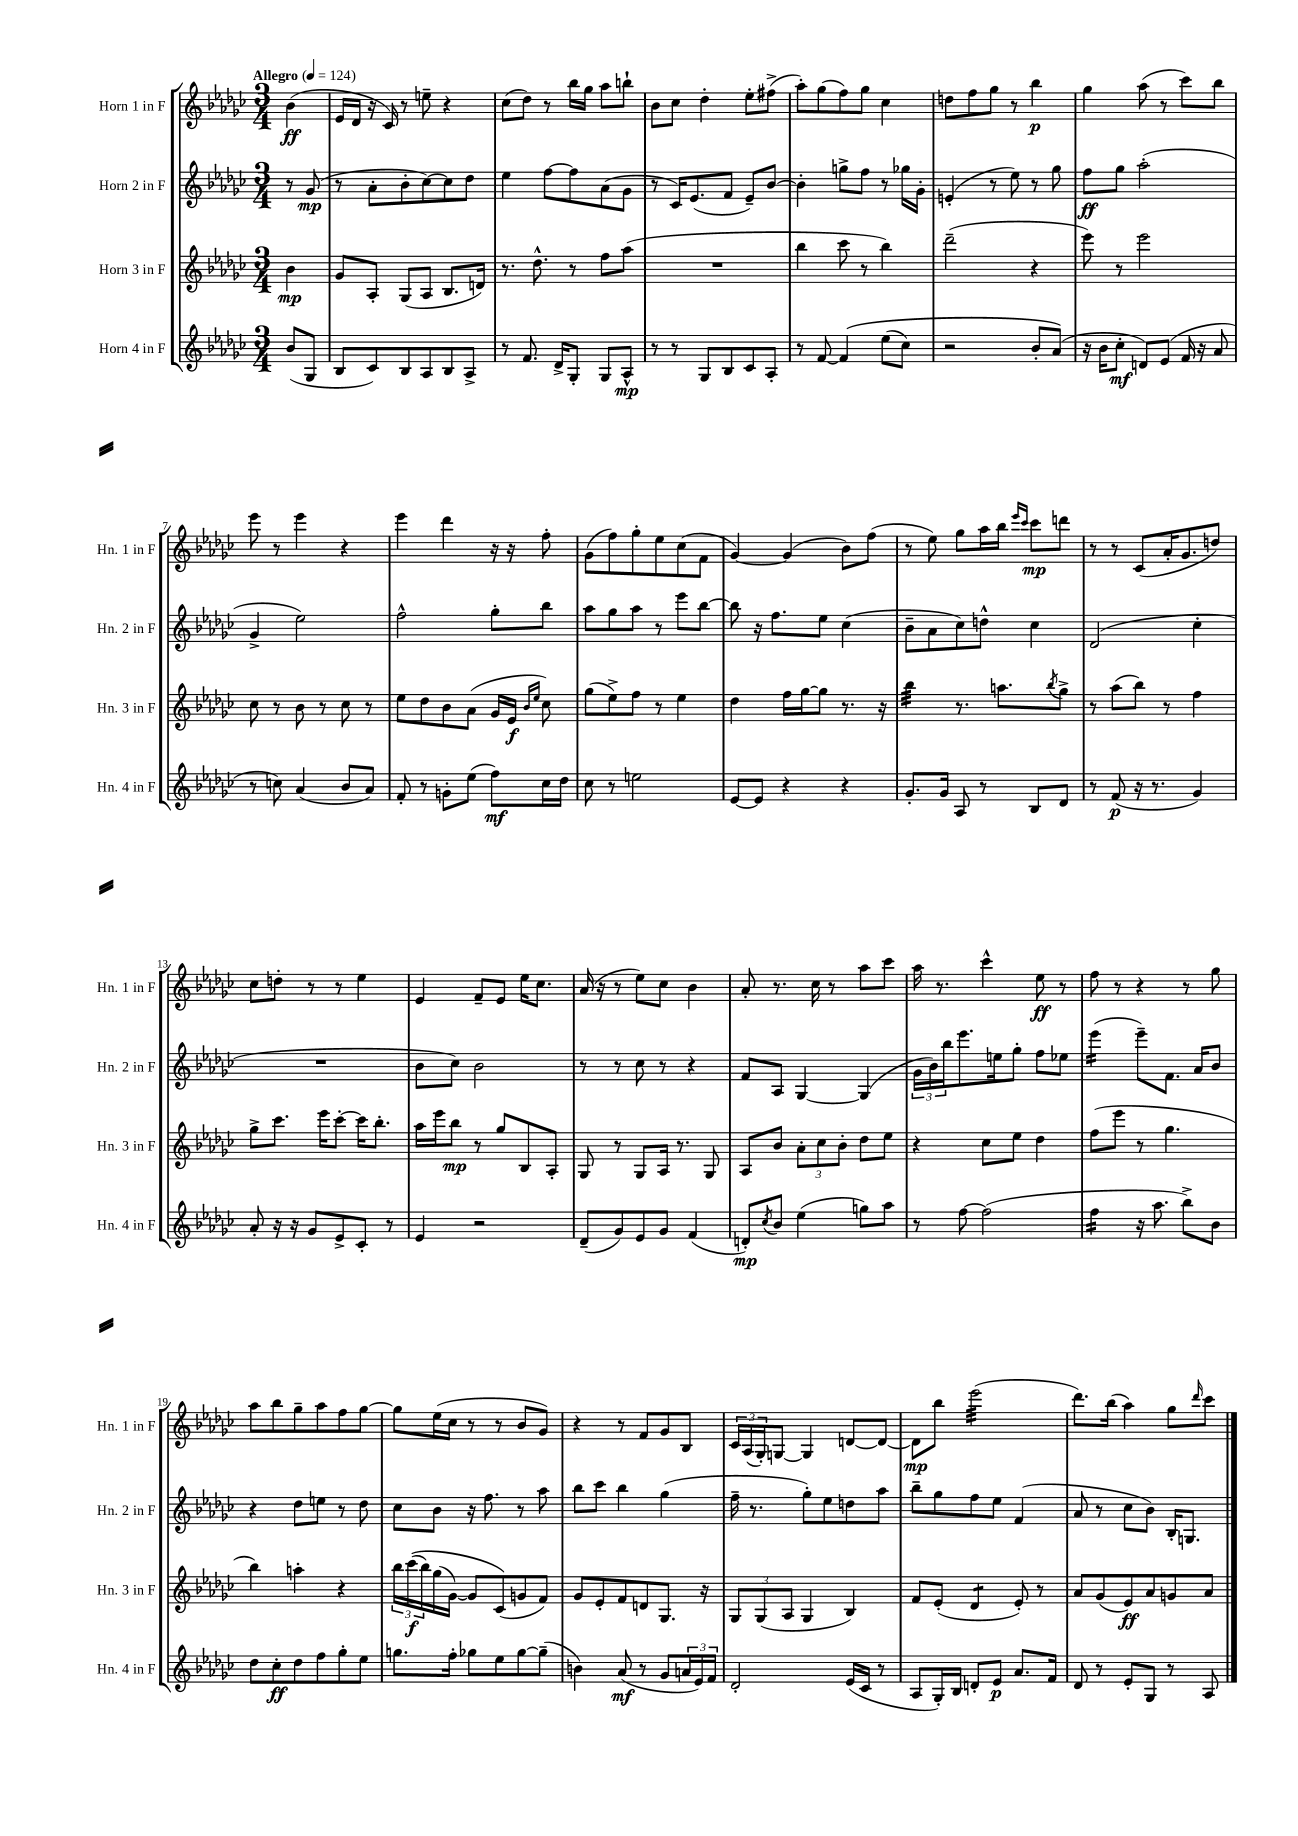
<<
\new StaffGroup <<
\new Staff = "s0" \with { instrumentName = "Horn 1 in F" shortInstrumentName = "Hn. 1 in F" } {
    \clef treble \key ges \major \numericTimeSignature \time 3/4 \partial 4 \tempo "Allegro" 4 = 124
    bes'4\ff( |
    ees'16 des'16 r16 ces'16) r8 e''8-- r4 |
    ces''8( des''8) r8 bes''16 ges''16 aes''8 b''8-! |
    bes'8 ces''8 des''4-. ees''8-. fis''8->( |
    aes''8-.) ges''8( f''8) ges''8 ces''4 |
    d''8 f''8 ges''8 r8 bes''4\p |
    ges''4 aes''8( r8 ces'''8) bes''8 |
    ees'''8 r8 ees'''4 r4 |
    ees'''4 des'''4 r16 r16 f''8-. |
    ges'8( f''8) ges''8-. ees''8 ces''8( f'8 |
    ges'4~) ges'4( bes'8) f''8( |
    r8 ees''8) ges''8 aes''16 bes''16 \grace { ees'''16 ces'''16 } ces'''8\mp d'''8 |
    r8 r8 ces'8( aes'16-. ges'8. d''8) |
    ces''8 d''8-. r8 r8 ees''4 |
    ees'4 f'8-- ees'8 ees''16 ces''8. |
    aes'16( r16 r8 ees''8) ces''8 bes'4 |
    aes'8-. r8. ces''16 r8 aes''8 ces'''8 |
    aes''16 r8. ces'''4-^ ees''8\ff r8 |
    f''8 r8 r4 r8 ges''8 |
    aes''8 bes''8 ges''8-- aes''8 f''8 ges''8~ |
    ges''8 ees''16( ces''16 r8 r8 bes'8 ges'8) |
    r4 r8 f'8 ges'8 bes8 |
    \tuplet 3/2 { ces'16 aes16( ges16-.) } g8~ g4 d'8~ d'8~ |
    d'8\mp bes''8 ees'''2:32( |
    des'''8.) bes''16( aes''4) ges''8 \grace { des'''16 } ces'''8 \bar "|." |
}
\new Staff = "s1" \with { instrumentName = "Horn 2 in F" shortInstrumentName = "Hn. 2 in F" } {
    \clef treble \key ges \major \numericTimeSignature \time 3/4 \partial 4
    r8 ges'8\mp( |
    r8 aes'8-. bes'8-. ces''8~) ces''8 des''8 |
    ees''4 f''8~ f''8 aes'8( ges'8 |
    r8 ces'16) ees'8.( f'8 ees'8--) bes'8~ |
    bes'4-. g''8-> f''8 r8 ges''16 ges'16-. |
    e'4-.( r8 ees''8) r8 ges''8 |
    f''8\ff ges''8 aes''2-.( |
    ges'4-> ees''2) |
    f''2-^ ges''8-. bes''8 |
    aes''8 ges''8 aes''8 r8 ees'''8 bes''8~ |
    bes''8 r16 f''8. ees''8 ces''4( |
    bes'8-- aes'8 ces''8) d''8-^ ces''4 |
    des'2( ces''4-. |
    R2. |
    bes'8 ces''8) bes'2 |
    r8 r8 ces''8 r8 r4 |
    f'8 aes8 ges4~ ges4( |
    \tuplet 3/2 { ges'16 bes'16) bes''16 } ees'''8. e''16 ges''8-. f''8 ees''8 |
    ees'''4:16( ees'''8--) f'8. aes'16 bes'8 |
    r4 des''8 e''8 r8 des''8 |
    ces''8 bes'8 r16 f''8. r8 aes''8 |
    bes''8 ces'''8 bes''4 ges''4( |
    f''16-- r8. ges''8-.) ees''8 d''8 aes''8 |
    bes''8-- ges''8 f''8 ees''8 f'4( |
    aes'8 r8 ces''8 bes'8) bes16-. g8. \bar "|." |
}
\new Staff = "s2" \with { instrumentName = "Horn 3 in F" shortInstrumentName = "Hn. 3 in F" } {
    \clef treble \key ges \major \numericTimeSignature \time 3/4 \partial 4
    bes'4\mp |
    ges'8 aes8-. ges8( aes8 bes8. d'16) |
    r8. des''8.-^ r8 f''8 aes''8( |
    R2. |
    bes''4 ces'''8 r8 bes''4) |
    des'''2--( r4 |
    ees'''8) r8 ees'''2 |
    ces''8 r8 bes'8 r8 ces''8 r8 |
    ees''8 des''8 bes'8 aes'8( ges'16 ees'16\f \grace { bes'16 ees''16 } ces''8) |
    ges''8( ees''8->) f''8 r8 ees''4 |
    des''4 f''16 ges''16~ ges''8 r8. r16 |
    bes''4:32 r8. a''8. \acciaccatura { bes''8 } ges''8-> |
    r8 aes''8( bes''8) r8 f''4 |
    ges''8-> ces'''8. ees'''16 ces'''8~-. ces'''16 bes''8.-. |
    aes''16 ees'''16 bes''8\mp r8 ges''8 bes8 aes8-. |
    ges8 r8 ges8 aes16 r8. ges8 |
    aes8 bes'8 \tuplet 3/2 { aes'8-. ces''8 bes'8-. } des''8 ees''8 |
    r4 ces''8 ees''8 des''4 |
    f''8( ees'''8 r8 ges''4. |
    bes''4) a''4-. r4 |
    \tuplet 3/2 { bes''16 ces'''16\f(\( bes''16) } ges''16( ges'16~) ges'8 ces'8(\) g'8 f'8) |
    ges'8 ees'8-. f'8 d'8 ges8. r16 |
    \tuplet 3/2 { ges8 ges8( aes8 } ges4 bes4) |
    f'8 ees'8-.( des'4:8 ees'8-.) r8 |
    aes'8 ges'8( ees'8\ff) aes'8 g'8 aes'8 \bar "|." |
}
\new Staff = "s3" \with { instrumentName = "Horn 4 in F" shortInstrumentName = "Hn. 4 in F" } {
    \clef treble \key ges \major \numericTimeSignature \time 3/4 \partial 4
    bes'8( ges8 |
    bes8 ces'8) bes8 aes8 bes8 aes8-> |
    r8 f'8. des'16-> ges8-. ges8 aes8-^\mp |
    r8 r8 ges8 bes8 ces'8 aes8-. |
    r8 f'8~ f'4\( ees''8( ces''8) |
    r2 bes'8-. aes'8(\) |
    r16 bes'16 ces''8-.\mf d'8) ees'8( f'16 r16 aes'8 |
    r8 c''8) aes'4( bes'8 aes'8) |
    f'8-. r8 g'8-. ees''8( f''8\mf) ces''16 des''16 |
    ces''8 r8 e''2 |
    ees'8~ ees'8 r4 r4 |
    ges'8.-. ges'16 aes8 r8 bes8 des'8 |
    r8 f'8\p( r16 r8. ges'4) |
    aes'8-. r16 r16 ges'8 ees'8-> ces'8-. r8 |
    ees'4 r2 |
    des'8--( ges'8) ees'8 ges'8 f'4( |
    d'8-.\mp) \acciaccatura { ces''8 } bes'8 ees''4( g''8) aes''8 |
    r8 f''8~ f''2( |
    f''4:16 r16 aes''8. bes''8->) bes'8 |
    des''8 ces''8-.\ff des''8 f''8 ges''8-. ees''8 |
    g''8. f''16-. ges''8 ees''8 ges''8~ ges''8--( |
    b'4) aes'8\mf( r8 ges'8 \tuplet 3/2 { a'16 ees'16) f'16 } |
    des'2-. ees'16( ces'16 r8 |
    aes8 ges16-.) bes16 d'8-. ees'8\p aes'8. f'16 |
    des'8 r8 ees'8-. ges8 r8 aes8 \bar "|." |
}
>>
>>
